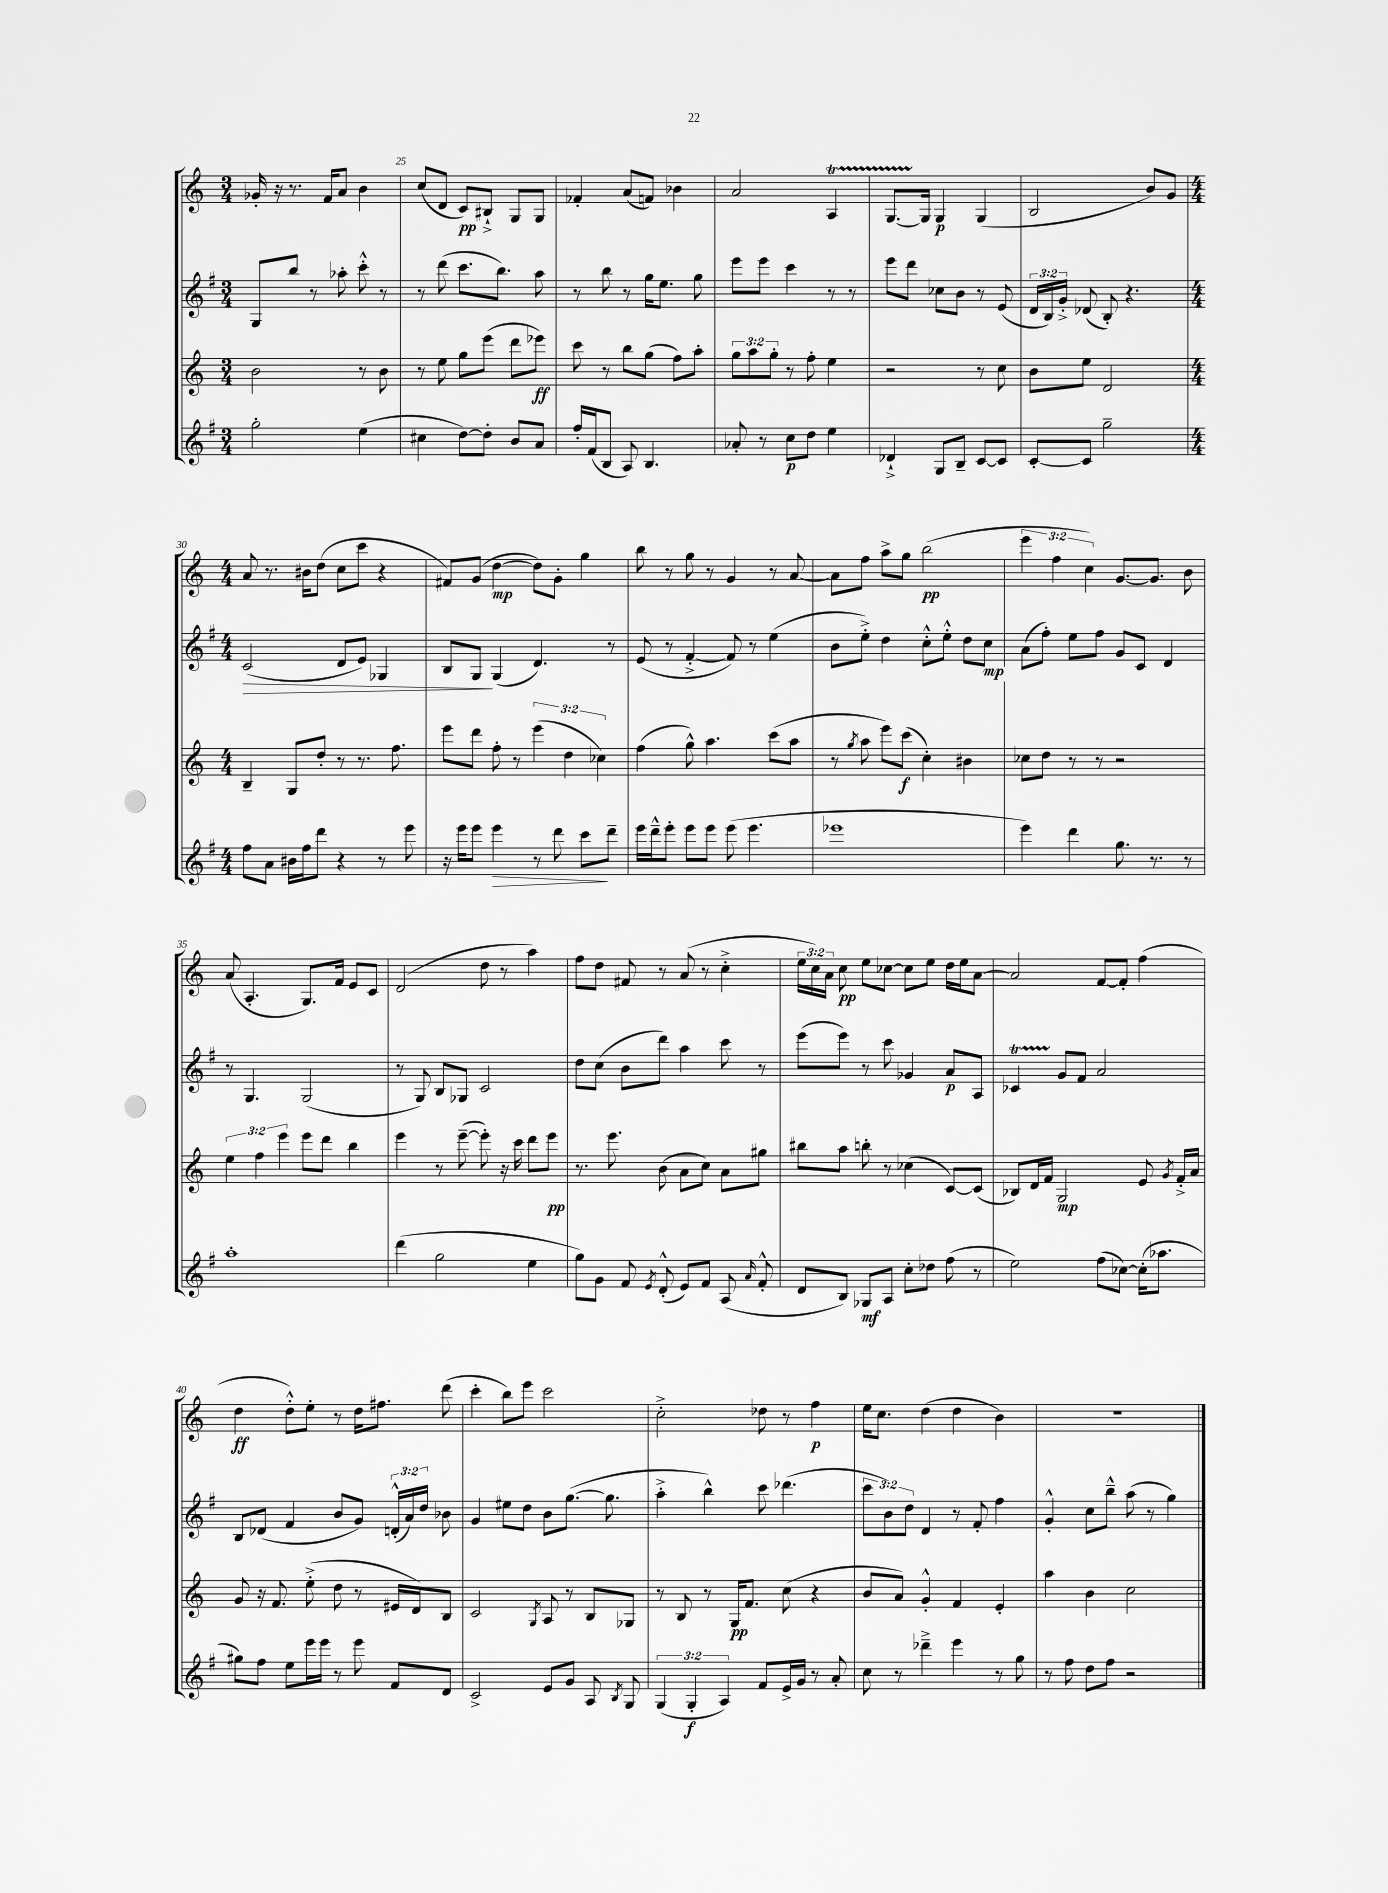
<<
\new StaffGroup <<
\new Staff = "s0" {
    \clef treble \key c \major \numericTimeSignature \time 3/4 \override Staff.TupletNumber.text = #tuplet-number::calc-fraction-text
    \autoBeamOff ges'16-. r16 r8. f'16[ a'8] b'4 |
    c''8[( d'8] c'8[\pp) bis8]-!-> g8[ g8] |
    fes'4-. a'8[( f'8]) bes'4 |
    a'2 a4\startTrillSpan |
    g8.[~ g16]\stopTrillSpan g4\p g4( |
    b2 b'8[) g'8] |
    \numericTimeSignature \time 4/4 a'8 r8. bis'16[ d''8]( c''8[ c'''8] r4 |
    fis'8[) g'8]( d''4~\mp d''8[) g'8]-. g''4 |
    b''8 r8 g''8 r8 g'4 r8 a'8~ |
    a'8[ f''8] a''8[-> g''8] b''2\pp( |
    \tuplet 3/2 { e'''4 f''4 c''4) } g'8.[~ g'8.] b'8 |
    a'8( a4.-. g8.[) f'16] e'8[ c'8] |
    d'2( d''8 r8 a''4) |
    f''8[ d''8] fis'8 r8 a'8( r8 c''4-.-> |
    \tuplet 3/2 { e''16[ c''16) a'16] } c''8\pp e''8[ ces''8]~ ces''8[ e''8] d''16[ e''16 a'8]~ |
    a'2 f'8[~ f'8]-. f''4( |
    d''4\ff d''8[-.-^) e''8]-. r8 d''16[ fis''8.] d'''8( |
    c'''4-. b''8[) e'''8] c'''2 |
    c''2-.-> des''8 r8 f''4\p |
    e''16[ c''8.] d''4( d''4 b'4) |
    R1 \bar "|." |
}
\new Staff = "s1" {
    \clef treble \key g \major \numericTimeSignature \time 3/4 \override Staff.TupletNumber.text = #tuplet-number::calc-fraction-text
    \autoBeamOff g8[ b''8] r8 aes''8-. c'''8-.-^ r8 |
    r8 d'''8( c'''8.[ b''8.]) a''8 |
    r8 b''8 r8 g''16[ e''8.] g''8 |
    e'''8[ e'''8] c'''4 r8 r8 |
    e'''8[ d'''8] ces''8[ b'8] r8 e'8( |
    \tuplet 3/2 { d'16[ b16) g'16]-.-> } des'8( b8-.) r4. |
    \numericTimeSignature \time 4/4 c'2\>( d'8[ e'8]) ges4 |
    b8[ g8]\! g4( d'4.) r8 |
    e'8( r8 fis'4~-.-> fis'8) r8 e''4( |
    b'8[ e''8]-.->) d''4 c''8[-.-^ e''8]-.-^ d''8[ c''8]\mp |
    a'8[( fis''8]-.) e''8[ fis''8] g'8[ c'8] d'4 |
    r8 g4. g2( |
    r8 g8) b8[ ges8] c'2 |
    d''8[ c''8]( b'8[ d'''8]) a''4 c'''8 r8 |
    e'''8[( e'''8]) r8 c'''8 ges'4 a'8[\p a8] |
    ces'4\startTrillSpan g'8[\stopTrillSpan fis'8] a'2 |
    b8[ des'8]( fis'4 b'8[ g'8]) \tuplet 3/2 { d'16[-.-^( a'16) d''16] } bes'8 |
    g'4 eis''8[ d''8] b'8[ g''8.]~( g''8. |
    a''4-.-> b''4-^) c'''8 des'''4.( |
    \tuplet 3/2 { c'''8[ b'8) d''8] } d'4 r8 fis'8-. fis''4 |
    g'4-.-^ c''8[ b''8]---^ a''8( r8 g''4) \bar "|." |
}
\new Staff = "s2" {
    \clef treble \key c \major \numericTimeSignature \time 3/4 \override Staff.TupletNumber.text = #tuplet-number::calc-fraction-text
    \autoBeamOff b'2 r8 b'8 |
    r8 e''8 g''8[ e'''8]( d'''8[ ees'''8]\ff) |
    c'''8 r8 b''8[ g''8]( f''8[) a''8]-. |
    \tuplet 3/2 { g''8[ a''8 g''8]-. } r8 f''8-. e''4 |
    r2 r8 c''8 |
    b'8[ e''8] d'2 |
    \numericTimeSignature \time 4/4 b4-- g8[ d''8]-. r8 r8. f''8. |
    e'''8[ d'''8] f''8-. r8 \tuplet 3/2 { e'''4( d''4 ces''4) } |
    f''4( g''8-^) a''4. c'''8[( a''8] |
    r8 \acciaccatura { g''8 } a''8 e'''8[) c'''8]\f( c''4-.) bis'4 |
    ces''8[ d''8] r8 r8 r2 |
    \tuplet 3/2 { e''4 f''4 e'''4 } e'''8[ d'''8] b''4 |
    e'''4 r8 e'''8~--( e'''8-.) r16 c'''16 d'''8[ e'''8]\pp |
    r8. e'''8. b'8( a'8[ c''8]) a'8[ gis''8] |
    bis''8[ a''8] b''8-. r8 ces''4( c'8[~) c'8]( |
    bes8[) d'16 f'16] g2\mp e'8 \acciaccatura { g'8 } f'16[-.-> a'16] |
    g'8 r16 f'8. e''8-.->( d''8 r8 eis'16[ d'16) b8] |
    c'2 \acciaccatura { g8 } a8 r8 b8[ ges8] |
    r8 b8 r8 g16[\pp f'8.] c''8( r4 |
    b'8[ a'8]) g'4-.-^ f'4 e'4-. |
    a''4 b'4 c''2 \bar "|." |
}
\new Staff = "s3" {
    \clef treble \key g \major \numericTimeSignature \time 3/4 \override Staff.TupletNumber.text = #tuplet-number::calc-fraction-text
    \autoBeamOff g''2-. e''4( |
    cis''4 d''8[~) d''8]-. b'8[ a'8] |
    fis''16[-. fis'16( b8] a8) b4. |
    aes'8-. r8 c''8[\p d''8] e''4 |
    des'4-!-> g8[ b8]-- c'8[~ c'8] |
    c'8[~-. c'8] g''2-- |
    \numericTimeSignature \time 4/4 fis''8[ a'8] bis'16[ fis''16 d'''8] r4 r8 e'''8 |
    r16 e'''16[ e'''8] e'''4\> r8 d'''8 c'''8[\! d'''8]-- |
    e'''16[ d'''16---^ e'''8]-. e'''8[ e'''8] e'''8( e'''4. |
    ees'''1 |
    e'''4) d'''4 g''8. r8. r8 |
    a''1-. |
    d'''4( g''2 e''4 |
    g''8[) g'8] fis'8 \acciaccatura { e'8 } d'8-.-^( e'8[) fis'8] a8( \grace { a'16 } fis'8-.-^ |
    d'8[ b8]) ges8[\mf a8] c''8[-. des''8] fis''8( r8 |
    e''2) fis''8[( ces''8]~) ces''16[-.( aes''8.] |
    gis''8[) fis''8] e''8[ e'''16 e'''16] r8 e'''8 fis'8[ d'8] |
    c'2-> e'8[ g'8] a8 \acciaccatura { b8 } g8 |
    \tuplet 3/2 { g4( g4-.\f a4) } fis'8[ e'16-> g'16] r8 a'8-. |
    c''8 r8 des'''4---> e'''4 r8 g''8 |
    r8 fis''8 d''8[ fis''8] r2 \bar "|." |
}
>>
>>
\layout { \context { \Score currentBarNumber = #24 \override BarNumber.break-visibility = ##(#f #t #t) barNumberVisibility = #(every-nth-bar-number-visible 5) } }
